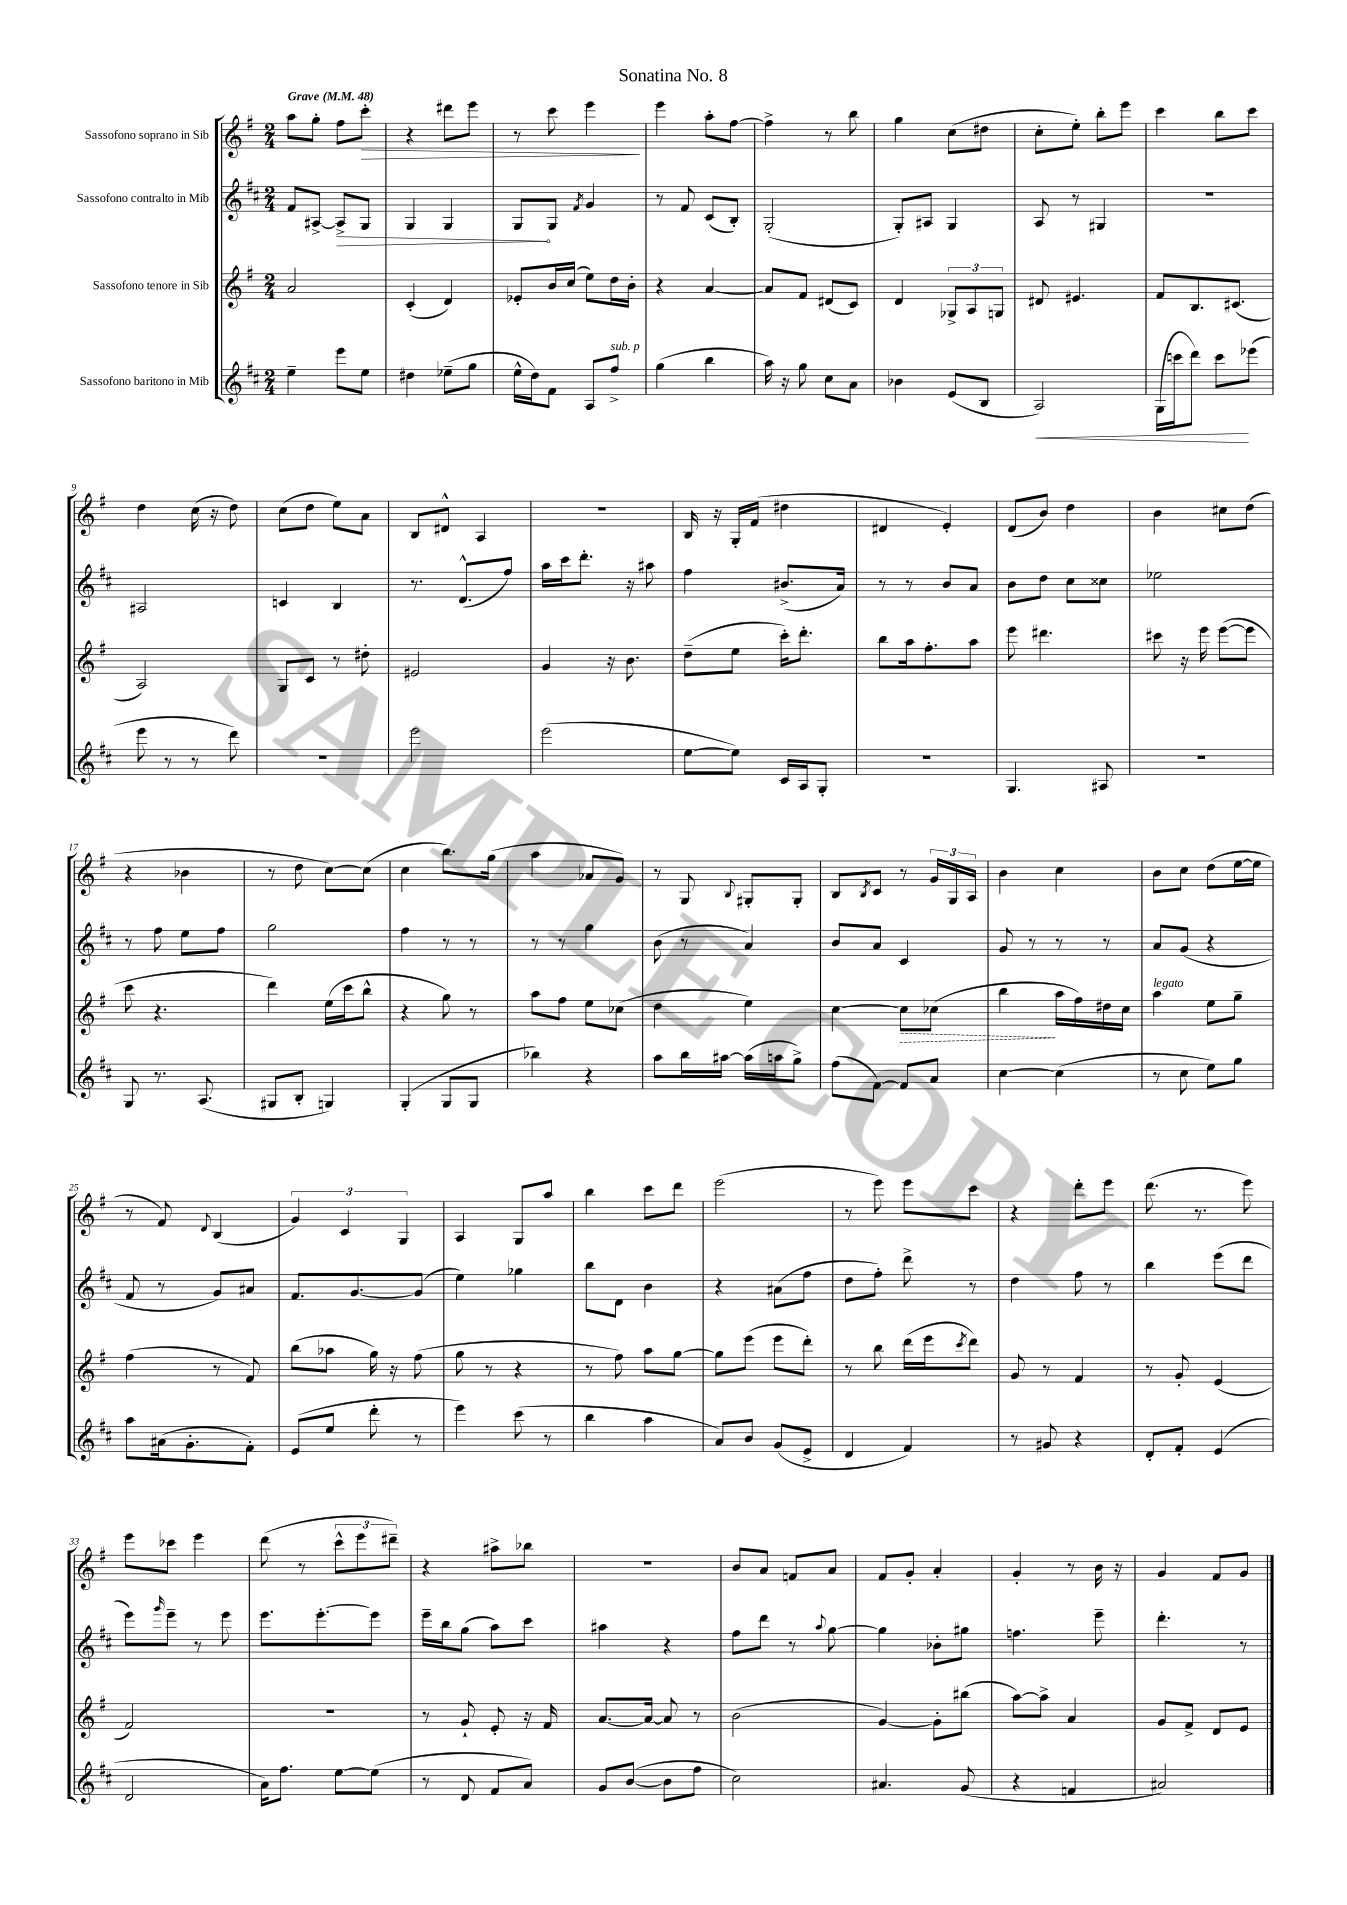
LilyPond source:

\header { title = "Sonatina No. 8" }
<<
\new StaffGroup <<
\new Staff = "s0" \with { instrumentName = "Sassofono soprano in Sib" } {
    \clef treble \key g \major \numericTimeSignature \time 2/4 \tempo "Grave" 4 = 48
    a''8 g''8-. fis''8 c'''8-.\> |
    r4 dis'''8 e'''8 |
    r8 c'''8 e'''4\! |
    e'''4 a''8-. fis''8~ |
    fis''4-> r8 b''8 |
    g''4 c''8( dis''8 |
    c''8-. e''8-.) b''8-. e'''8 |
    c'''4 b''8 c'''8 |
    d''4 c''16( r16 d''8) |
    c''8( d''8 e''8) a'8 |
    b8 dis'8-^ a4 |
    R2 |
    b16 r16 g16-. fis'16( dis''4 |
    dis'4 e'4-.) |
    d'8( b'8) d''4 |
    b'4 cis''8 d''8( |
    r4 bes'4 |
    r8 d''8 c''8~) c''8( |
    c''4 b''8.) g''16( |
    a''4 aes'8 g'8) |
    r8 g8 \appoggiatura { b8 } gis8-. gis8-. |
    b8 \acciaccatura { b8 } c'8 r8 \tuplet 3/2 { g'16 g16 a16 } |
    b'4 c''4 |
    b'8 c''8 d''8( e''16~ e''16 |
    r8 fis'8) \appoggiatura { d'8 } b4( |
    \tuplet 3/2 { g'4) c'4 g4 } |
    a4 g8 a''8 |
    b''4 c'''8 d'''8 |
    e'''2( |
    r8 e'''8) e'''8 c'''8 |
    r4 d'''8-. e'''8 |
    d'''8.( r8. e'''8) |
    e'''8 ces'''8 e'''4 |
    d'''8( r8 \tuplet 3/2 { c'''8-^ e'''8 dis'''8--) } |
    r4 ais''8-> bes''8 |
    R2 |
    b'8 a'8 f'8 a'8 |
    fis'8 g'8-. a'4-. |
    g'4-. r8 b'16 r16 |
    g'4 fis'8 g'8 \bar "|." |
}
\new Staff = "s1" \with { instrumentName = "Sassofono contralto in Mib" } {
    \clef treble \key d \major \numericTimeSignature \time 2/4
    fis'8 ais8~-> \once \override Hairpin.circled-tip = ##t ais8->\> g8 |
    g4 g4 |
    g8\! g8 \acciaccatura { fis'8 } g'4 |
    r8 fis'8 cis'8( b8-.) |
    g2-.( |
    g8-.) ais8 g4 |
    a8 r8 gis4 |
    R2 |
    ais2 |
    c'4 b4 |
    r8. d'8.-^( fis''8) |
    a''16 cis'''16 d'''8.-. r16 ais''8 |
    fis''4 bis'8.->( a'16) |
    r8 r8 b'8 a'8 |
    b'8 d''8 cis''8 cisis''8 |
    ees''2 |
    r8 fis''8 e''8 fis''8 |
    g''2 |
    fis''4 r8 r8 |
    r8 r8 g''4 |
    b'8( r8 a'4) |
    b'8 a'8 cis'4 |
    g'8 r8 r8 r8 |
    a'8 g'8( r4 |
    fis'8 r8 g'8) ais'8 |
    fis'8. g'8.~ g'8( |
    e''4) ges''4 |
    b''8 d'8 b'4 |
    r4 ais'8( fis''8 |
    d''8 fis''8-.) d'''8-> r8 |
    d''4 fis''8 r8 |
    b''4 e'''8( d'''8 |
    e'''8) \grace { g'''16 } e'''8-- r8 e'''8 |
    e'''8. e'''8.~-. e'''8 |
    e'''16-- b''16 g''8( a''8) cis'''8 |
    ais''4 r4 |
    fis''8 d'''8 r8 \appoggiatura { a''8 } g''8~ |
    g''4 bes'8-. gis''8 |
    f''4. e'''8-- |
    d'''4.-. r8 \bar "|." |
}
\new Staff = "s2" \with { instrumentName = "Sassofono tenore in Sib" } {
    \clef treble \key g \major \numericTimeSignature \time 2/4
    a'2 |
    c'4-.( d'4) |
    ees'8-. b'16 c''16( e''8) d''16 b'16-. |
    r4 a'4~ |
    a'8 fis'8 dis'8( c'8) |
    d'4 \tuplet 3/2 { ges8-> a8 g8 } |
    dis'8 eis'4. |
    fis'8 b8. cis'8.( |
    a2) |
    g8 c'8 r8 dis''8-. |
    eis'2 |
    g'4 r16 b'8. |
    d''8--( e''8 c'''16-.) d'''8.-. |
    b''8 a''16 fis''8.-. a''8 |
    e'''8 dis'''4. |
    cis'''8 r16 e'''16 e'''8~( e'''8 |
    c'''8 r4. |
    d'''4) e''16( c'''16 b''8-^ |
    r4 g''8) r8 |
    a''8 fis''8 e''8 ces''8( |
    d''4 e''4) |
    c''4~ \once \override Hairpin.style = #'dashed-line c''8\> ces''8( |
    b''4\! a''16 fis''16) dis''16 c''16 |
    a''4^\markup { \italic "legato" } e''8 g''8-- |
    fis''4( r8 fis'8) |
    b''8( aes''8 g''16) r16 fis''8( |
    g''8 r8 r4 |
    r8 fis''8) a''8 g''8~ |
    g''8 e'''8( e'''8 d'''8-.) |
    r8 b''8 d'''16( e'''16 \acciaccatura { c'''8 } d'''8) |
    g'8 r8 fis'4 |
    r8 g'8-. e'4( |
    fis'2) |
    R2 |
    r8 g'8-! e'8-. r16 fis'16 |
    a'8.~ a'16~ a'8 r8 |
    b'2( |
    g'4~) g'8-. bis''8( |
    a''8~) a''8-> a'4 |
    g'8 fis'8-> d'8 e'8 \bar "|." |
}
\new Staff = "s3" \with { instrumentName = "Sassofono baritono in Mib" } {
    \clef treble \key d \major \numericTimeSignature \time 2/4
    e''4-- e'''8 e''8 |
    dis''4 ees''8--( g''8 |
    e''16-^ d''16) fis'8 a8 fis''8->^\markup { \italic "sub. p" } |
    g''4( b''4 |
    a''16) r16 g''8 cis''8 a'8 |
    bes'4 e'8( b8 |
    a2\<) |
    g16( c'''16 d'''8) c'''8\! ees'''8( |
    e'''8 r8 r8 d'''8) |
    R2 |
    e'''2 |
    e'''2( |
    e''8~ e''8) cis'16 a16 g8-. |
    r2 |
    g4. ais8 |
    R2 |
    g8 r8. a8.( |
    gis8 b8-. g4) |
    g4-.( g8 g8 |
    bes''4) r4 |
    a''8 b''16 ais''16~ ais''16( a''16 g''8->) |
    fis''8( fis'8~) fis'8 a'8 |
    cis''4~ cis''4( |
    r8 cis''8 e''8) g''8 |
    a''8 ais'16( g'8.-. fis'8-.) |
    e'8( e''8 d'''8-. r8 |
    e'''4) cis'''8( r8 |
    b''4 a''4 |
    a'8) b'8 g'8( e'8-> |
    d'4 fis'4) |
    r8 gis'8 r4 |
    d'8-. fis'8-. e'4( |
    d'2 |
    a'16) fis''8. e''8~ e''8( |
    r8 d'8 fis'8 a'8) |
    g'8 b'8~( b'8 fis''8 |
    cis''2) |
    ais'4. g'8( |
    r4 f'4 |
    ais'2) \bar "|." |
}
>>
>>
